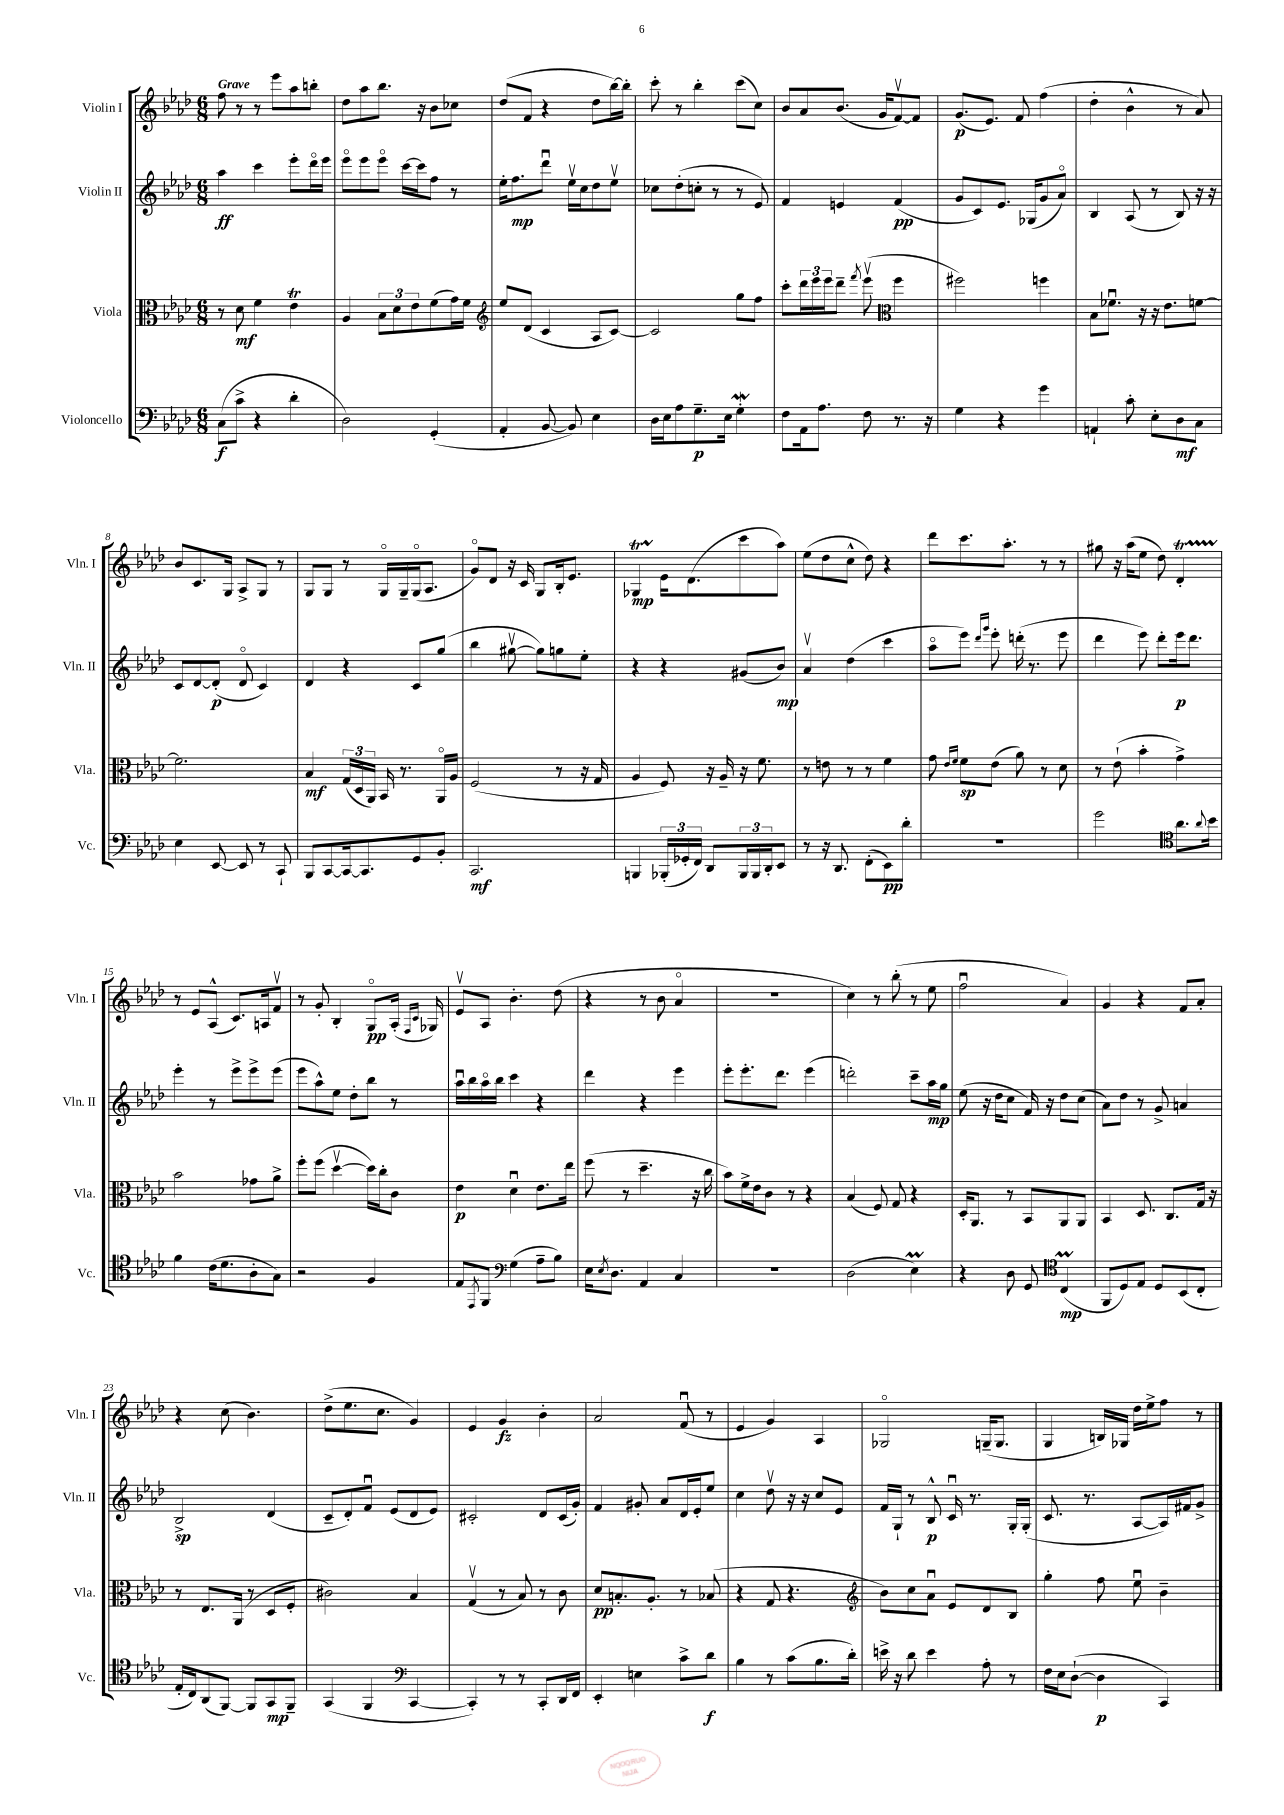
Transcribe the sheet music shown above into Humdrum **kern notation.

**kern	**dynam	**kern	**dynam	**kern	**dynam	**kern	**dynam
*part4	*part4	*part3	*part3	*part2	*part2	*part1	*part1
*staff4	*staff4	*staff3	*staff3	*staff2	*staff2	*staff1	*staff1
*I"Violoncello	*	*I"Viola	*	*I"Violin II	*	*I"Violin I	*
*I'Vc.	*	*I'Vla.	*	*I'Vln. II	*	*I'Vln. I	*
*clefF4	*	*clefC3	*	*clefG2	*	*clefG2	*
*k[b-e-a-d-]	*	*k[b-e-a-d-]	*	*k[b-e-a-d-]	*	*k[b-e-a-d-]	*
*M6/8	*	*M6/8	*	*M6/8	*	*M6/8	*
=1	=1	=1	=1	=1	=1	=1	=1
!	!	!	!	!	!	!LO:TX:a:B:t=Grave	!
(8C\L	f	8r	.	4aa-\	ff	8ff\	.
8c^\J	.	8d-\	mf	.	.	8r	.
4r	.	4f\	.	4ccc\	.	8r	.
.	.	.	.	.	.	8eee-\L	.
4d-'\	.	4e-T\	.	8eee-'\L	.	8aa-\	.
.	.	.	.	16ddd-\L	.	8bbn'\J	.
.	.	.	.	16eee-\JJ	.	.	.
=2	=2	=2	=2	=2	=2	=2	=2
2D-\)	.	4A-/	.	8eee-\L	.	8dd-\L	.
.	.	.	.	8eee-\	.	8aa-\	.
.	.	12B-\L	.	8eee-\J	.	8.bb-\J	.
.	.	12d-\	.	.	.	.	.
.	.	.	.	[16ccc\LL	.	.	.
.	.	12e-\	.	.	.	.	.
.	.	.	.	16ccc\J]	.	16r	.
(4GG'/	.	(8f\	.	8ff\J	.	8b-\L	.
.	.	16g\L)	.	8r	.	8cc-X\J	.
.	.	16f\JJ	.	.	.	.	.
=3	=3	=3	=3	=3	=3	=3	=3
*	*	*clefG2	*	*	*	*	*
4AA-'/	.	8ee-/L	.	16ee-'\KL	.	(8dd-/L	.
.	.	.	.	8.ff\	mp	.	.
.	.	(8d-/J	.	.	.	8f/J	.
[8BB-/	.	4c/	.	8ddd-u\J	.	4r	.
8BB-/])	.	.	.	16ee-v\LL	.	.	.
.	.	.	.	16cc\J	.	.	.
4E-\	.	8A-/L	.	8dd-\	.	8dd-\L	.
.	.	[8c/J)	.	8ee-v\J	.	[16bb-\L)	.
.	.	.	.	.	.	16bb-'\JJ]	.
=4	=4	=4	=4	=4	=4	=4	=4
16D-\LL	.	2c/]	.	8cc-X\L	.	8ccc'\	.
16E-\J	.	.	.	.	.	.	.
8A-\	.	.	.	(8dd-'\	.	8r	.
8.G~\	p	.	.	8ccn'\J	.	4bb-'\	.
.	.	.	.	8r	.	.	.
16E-\Jk	.	.	.	.	.	.	.
4GW'\	.	8gg\L	.	8r	.	(8ccc\L	.
.	.	8ff\J	.	8e-/)	.	8cc\J)	.
=5	=5	=5	=5	=5	=5	=5	=5
8F\L	.	8ccc'\L	.	4f/	.	8b-/L	.
16AA-\k	.	24ddd-\L	.	.	.	8a-/	.
.	.	24eee-\	.	.	.	.	.
8.A-\J	.	.	.	.	.	.	.
.	.	24eee-\J	.	.	.	.	.
.	.	8ddd-~\J	.	4en/	.	(8.b-/J	.
.	.	8qfff/	.	.	.	.	.
8F\	.	(8eee-v\	.	.	.	.	.
.	.	.	.	.	.	16g/KL	.
*	*	*clefC3	*	*	*	*	*
8.r	.	4ff\	.	(4f/	pp	[8fv/)	.
.	.	.	.	.	.	8f/J]	.
16r	.	.	.	.	.	.	.
=6	=6	=6	=6	=6	=6	=6	=6
4G\	.	2ff#X\)	.	8g/L	.	(8.g/L	p
.	.	.	.	8c/)	.	.	.
.	.	.	.	.	.	8.e-/J)	.
4r	.	.	.	8.e-/J	.	.	.
.	.	.	.	.	.	8f/	.
.	.	.	.	(16G-X/KL	.	.	.
4g\	.	4ffn\	.	8g/	.	(4ff\	.
.	.	.	.	8a-/J)	.	.	.
=7	=7	=7	=7	=7	=7	=7	=7
4AAn`/	.	8B-\L	.	4B-/	.	4dd-'\	.
.	.	8.f-Xu\J	.	.	.	.	.
8c'\	.	.	.	(8A-/	.	4b-^^\	.
.	.	16r	.	.	.	.	.
8E-'\L	.	16r	.	8r	.	.	.
.	.	8.e-\L	.	.	.	.	.
8D-\	mf	.	.	8B-/)	.	8r	.
8C\J	.	[8fn\J	.	16r	.	8a-/)	.
.	.	.	.	16r	.	.	.
!!LO:LB:g=z
=8	=8	=8	=8	=8	=8	=8	=8
4E-\	.	2.f\]	.	8c/L	.	8b-/L	.
.	.	.	.	[8d-/	.	8.c/	.
[8EE-/	.	.	.	(8d-'/J]	p	.	.
.	.	.	.	.	.	16G/Jk	.
8EE-/]	.	.	.	8d-/	.	8A-^/L	.
8r	.	.	.	4c/)	.	8G/J	.
8CC`/	.	.	.	.	.	8r	.
=9	=9	=9	=9	=9	=9	=9	=9
8BBB-/L	.	4B-/	mf	4d-/	.	8G/L	.
[8CC/	.	.	.	.	.	8G/J	.
16CC/k_	.	(24G/LL	.	4r	.	8r	.
.	.	24D-/	.	.	.	.	.
8.CC/]	.	.	.	.	.	.	.
.	.	24AA-/JJ)	.	.	.	.	.
.	.	16BB-/	.	.	.	16G/LL	.
.	.	8.r	.	.	.	16G~/	.
8GG/	.	.	.	8c/L	.	(16G/J	.
.	.	.	.	.	.	8.A-/J	.
8BB-'/J	.	16AA-/LL	.	(8gg/J	.	.	.
.	.	16A-/JJ	.	.	.	.	.
=10	=10	=10	=10	=10	=10	=10	=10
2.CC/	mf	(2F/	.	4bb-\	.	8g/L)	.
.	.	.	.	.	.	8d-/J	.
.	.	.	.	[8gg#Xv\	.	16r	.
.	.	.	.	.	.	16c/	.
.	.	.	.	8gg#\L])	.	8G/L	.
.	.	8r	.	8ggn\	.	16B-'/k	.
.	.	.	.	.	.	8.e-/J	.
.	.	16r	.	8ee-'\J	.	.	.
.	.	16G/	.	.	.	.	.
=11	=11	=11	=11	=11	=11	=11	=11
4BBBn/	.	4A-/	.	4r	.	4G-XT/	mp
(24BBB-X'/LL	.	8F/)	.	4r	.	16e-\KL	.
24GG-X'/	.	.	.	.	.	.	.
.	.	.	.	.	.	(8.d-\	.
24FF/JJ)	.	.	.	.	.	.	.
8DD-/L	.	16r	.	.	.	.	.
.	.	16A-~/	.	.	.	.	.
24BBB-/L	.	16r	.	(8g#X/L	.	8ccc\	.
24BBB-/	.	.	.	.	.	.	.
.	.	8.f\	.	.	.	.	.
24DD-'/J	.	.	.	.	.	.	.
8EE-/J	.	.	.	8b-/J)	mp	8aa-\J)	.
=12	=12	=12	=12	=12	=12	=12	=12
8r	.	8r	.	4a-v/	.	(8ee-\L	.
16r	.	8en\	.	.	.	8dd-\	.
8.DD-/	.	.	.	.	.	.	.
.	.	8r	.	(4dd-\	.	8cc^^\J	.
(8FF'\L	.	8r	.	.	.	8dd-\)	.
8EE-\)	pp	4f\	.	4ccc\	.	4r	.
8d-'\J	.	.	.	.	.	.	.
=13	=13	=13	=13	=13	=13	=13	=13
2.r	.	8g\	.	8aa-\L	.	8ddd-\L	.
.	.	16qqe-/LL	.	.	.	.	.
.	.	16qqf/JJ	.	.	.	.	.
.	.	8f\L	sp	8eee-\J)	.	8.ccc\	.
.	.	.	.	16qqddd-/LL	.	.	.
.	.	.	.	16qqggg/JJ	.	.	.
.	.	(8e-\J	.	8eee-'\	.	.	.
.	.	.	.	.	.	8.aa-'\J	.
.	.	8a-\)	.	(16dddn'\	.	.	.
.	.	.	.	8.r	.	.	.
.	.	8r	.	.	.	8r	.
.	.	8d-\	.	8eee-\	.	8r	.
=14	=14	=14	=14	=14	=14	=14	=14
2g\	.	8r	.	4ddd-\	.	8gg#X\	.
.	.	(8e-`\	.	.	.	16r	.
.	.	.	.	.	.	(16aa-\KL	.
.	.	4b-'\	.	8eee-\)	.	8ee-\J	.
.	.	.	.	8ddd-'\L	.	8dd-\)	.
*clefC4	*	*	*	*	*	*	*
8.a-\L	.	4g^\)	.	16eee-\k	p	4d-T'/	.
.	.	.	.	8.ddd-\J	.	.	.
8qqa-/	.	.	.	.	.	.	.
16b-\Jk	.	.	.	.	.	.	.
!!LO:LB:g=z
=15	=15	=15	=15	=15	=15	=15	=15
4f\	.	2b-\	.	4eee-'\	.	8r	.
.	.	.	.	.	.	8e-/L	.
(16c\KL	.	.	.	8r	.	(8A-^^/J	.
8.d-\	.	.	.	.	.	.	.
.	.	.	.	8eee-^\L	.	8.c/L)	.
8A-'\	.	8g-X\L	.	8eee-^\	.	.	.
.	.	.	.	.	.	16An/k	.
8G\J)	.	8a-^\J	.	(8eee-\J	.	8fv/J	.
=16	=16	=16	=16	=16	=16	=16	=16
2r	.	8ff'\L	.	8eee-\L	.	8r	.
.	.	(8ff\J	.	8aa-^^\)	.	8g'/	.
.	.	[4dd-v\	.	8ee-\J	.	4B-'/	.
.	.	.	.	8dd-'\L	.	.	.
4F/	.	16dd-\LL])	.	8bb-\J	.	8G/L	pp
.	.	16cc'\J	.	.	.	.	.
.	.	8c\J	.	8r	.	(16A-'/Jk	.
.	.	.	.	.	.	16qqF/LL	.
.	.	.	.	.	.	16qqc/JJ	.
.	.	.	.	.	.	16G-X/)	.
=17	=17	=17	=17	=17	=17	=17	=17
8E-/L	.	4e-\	p	16aa-u\LL	.	8e-v/L	.
.	.	.	.	16bb-\	.	.	.
8qEE-/	.	.	.	.	.	.	.
8FF/J	.	.	.	16aa-\	.	8A-/J	.
.	.	.	.	16bb-\JJ	.	.	.
*clefF4	*	*	*	*	*	*	*
(4G\	.	4d-u\	.	4ccc\	.	4.b-'\	.
8A-~\L	.	8.e-\L	.	4r	.	.	.
8B-\J)	.	.	.	.	.	(8dd-\	.
.	.	16ee-\Jk	.	.	.	.	.
=18	=18	=18	=18	=18	=18	=18	=18
16E-\KL	.	(8ff\	.	4ddd-\	.	4r	.
8qE-/	.	.	.	.	.	.	.
8.D-\J	.	.	.	.	.	.	.
.	.	8r	.	.	.	.	.
4AA-/	.	4.dd-~\	.	4r	.	8r	.
.	.	.	.	.	.	8b-\	.
4C/	.	.	.	4eee-\	.	4a-/	.
.	.	16r	.	.	.	.	.
.	.	16cc\	.	.	.	.	.
=19	=19	=19	=19	=19	=19	=19	=19
2.r	.	8b-\L)	.	8eee-'\L	.	2.r	.
.	.	16f^\L	.	8.eee-'\	.	.	.
.	.	16e-\J	.	.	.	.	.
.	.	8c\J	.	.	.	.	.
.	.	.	.	8.ddd-\J	.	.	.
.	.	8r	.	.	.	.	.
.	.	4r	.	(4eee-\	.	.	.
=20	=20	=20	=20	=20	=20	=20	=20
(2D-\	.	(4B-/	.	2dddn'\)	.	4cc\)	.
.	.	8F/)	.	.	.	8r	.
.	.	8G/	.	.	.	(8bb-'\	.
4E-M\)	.	4r	.	8ccc~\L	.	8r	.
.	.	.	.	16aa-\L	mp	8ee-\	.
.	.	.	.	16gg\JJ	.	.	.
=21	=21	=21	=21	=21	=21	=21	=21
4r	.	16D-'/KL	.	(8ee-\	.	2ffu\	.
.	.	8.AA-/J	.	.	.	.	.
.	.	.	.	16r	.	.	.
.	.	.	.	16dd-\KL	.	.	.
8D-\	.	8r	.	8cc\J	.	.	.
8GG/	.	8BB-/L	.	16f/)	.	.	.
.	.	.	.	16r	.	.	.
*clefC4	*	*	*	*	*	*	*
(4Cm/	mp	8AA-/	.	8dd-\L	.	4a-/)	.
.	.	8AA-/J	.	(8cc\J	.	.	.
=22	=22	=22	=22	=22	=22	=22	=22
8FF/L	.	4BB-/	.	8a-\L)	.	4g/	.
8D-/)	.	.	.	8dd-\J	.	.	.
8E-/J	.	8.D-/	.	8r	.	4r	.
8D-/L	.	.	.	8g^/	.	.	.
.	.	8.C/L	.	.	.	.	.
(8BB-/	.	.	.	4an/	.	8f/L	.
8C'/J	.	16G/Jk	.	.	.	8a-'/J	.
.	.	16r	.	.	.	.	.
!!LO:LB:g=z
=23	=23	=23	=23	=23	=23	=23	=23
16E-'/LL	.	8r	.	2B-^/	sp	4r	.
16C/J)	.	.	.	.	.	.	.
(8AA-/	.	8.E-/L	.	.	.	.	.
[8FF/J)	.	.	.	.	.	(8cc\	.
.	.	(16AA-/Jk	.	.	.	.	.
8FF/L]	.	8r	.	.	.	4.b-\)	.
8GG/	mp	8D-/L	.	(4d-/	.	.	.
8FF~/J	.	8F'/J	.	.	.	.	.
=24	=24	=24	=24	=24	=24	=24	=24
(4GG/	.	2c#X\)	.	8c~/L	.	(8dd-^\L	.
.	.	.	.	8d-'/)	.	8.ee-\	.
4FF/	.	.	.	8fu/J	.	.	.
.	.	.	.	.	.	8.cc\J	.
.	.	.	.	(8e-/L	.	.	.
*clefF4	*	*	*	*	*	*	*
[4CC/	.	4B-/	.	8d-/	.	4g/)	.
.	.	.	.	8e-/J)	.	.	.
=25	=25	=25	=25	=25	=25	=25	=25
4CC'/])	.	(4Gv/	.	2c#X'/	.	4e-/	.
8r	.	8r	.	.	.	4g/	fz
8r	.	8B-/)	.	.	.	.	.
8CC'/L	.	8r	.	8d-/L	.	4b-'\	.
16DD-/L	.	8c\	.	(16c#/L	.	.	.
16FF/JJ	.	.	.	16g'/JJ)	.	.	.
=26	=26	=26	=26	=26	=26	=26	=26
4EE-'/	.	8d-/L	pp	4f/	.	2a-/	.
.	.	8.Bn'/	.	.	.	.	.
4En\	.	.	.	8g#X'/	.	.	.
.	.	8.A-'/J	.	.	.	.	.
.	.	.	.	8a-/L	.	.	.
8c^\L	.	8r	.	16d-/L	.	(8fu/	.
.	.	.	.	16e-'/J	.	.	.
8d-\J	f	(8B-X/	.	8ee-/J	.	8r	.
=27	=27	=27	=27	=27	=27	=27	=27
4B-\	.	4r	.	4cc\	.	4e-/	.
8r	.	8G/	.	8dd-v\	.	4g/)	.
(8c\L	.	4.r	.	16r	.	.	.
.	.	.	.	16r	.	.	.
8.B-\	.	.	.	8cc/L	.	4A-/	.
.	.	.	.	8e-/J	.	.	.
16d-'\Jk)	.	.	.	.	.	.	.
=28	=28	=28	=28	=28	=28	=28	=28
*	*	*clefG2	*	*	*	*	*
16en^\	.	8b-\L)	.	16f/LL	.	2G-X/	.
16r	.	.	.	16G`/JJ	.	.	.
8d-\	.	8cc\	.	8r	.	.	.
4e\	.	8a-u\J	.	8B-^^/	p	.	.
.	.	8e-/L	.	16cu/	.	.	.
.	.	.	.	8.r	.	.	.
8A-'\	.	8d-/	.	.	.	(16Gn~/KL	.
.	.	.	.	.	.	8.G/J	.
8r	.	8B-/J	.	16G'/LL	.	.	.
.	.	.	.	(16G'/JJ	.	.	.
=29	=29	=29	=29	=29	=29	=29	=29
16F\LL	.	4gg'\	.	8.c/	.	4G/	.
16E-\J	.	.	.	.	.	.	.
([8D-`\J	.	.	.	.	.	.	.
.	.	.	.	8.r	.	.	.
4D-\]	p	8ff\	.	.	.	16Bn/LL)	.
.	.	.	.	.	.	16G-X/JJ	.
.	.	8ee-u\	.	[8A-/L	.	16dd-\LL	.
.	.	.	.	.	.	16ee-^\J	.
4CC/)	.	4b-~\	.	16A-/L])	.	8ff\J	.
.	.	.	.	16f#X/J	.	.	.
.	.	.	.	8g^/J	.	8r	.
==	==	==	==	==	==	==	==
*-	*-	*-	*-	*-	*-	*-	*-
